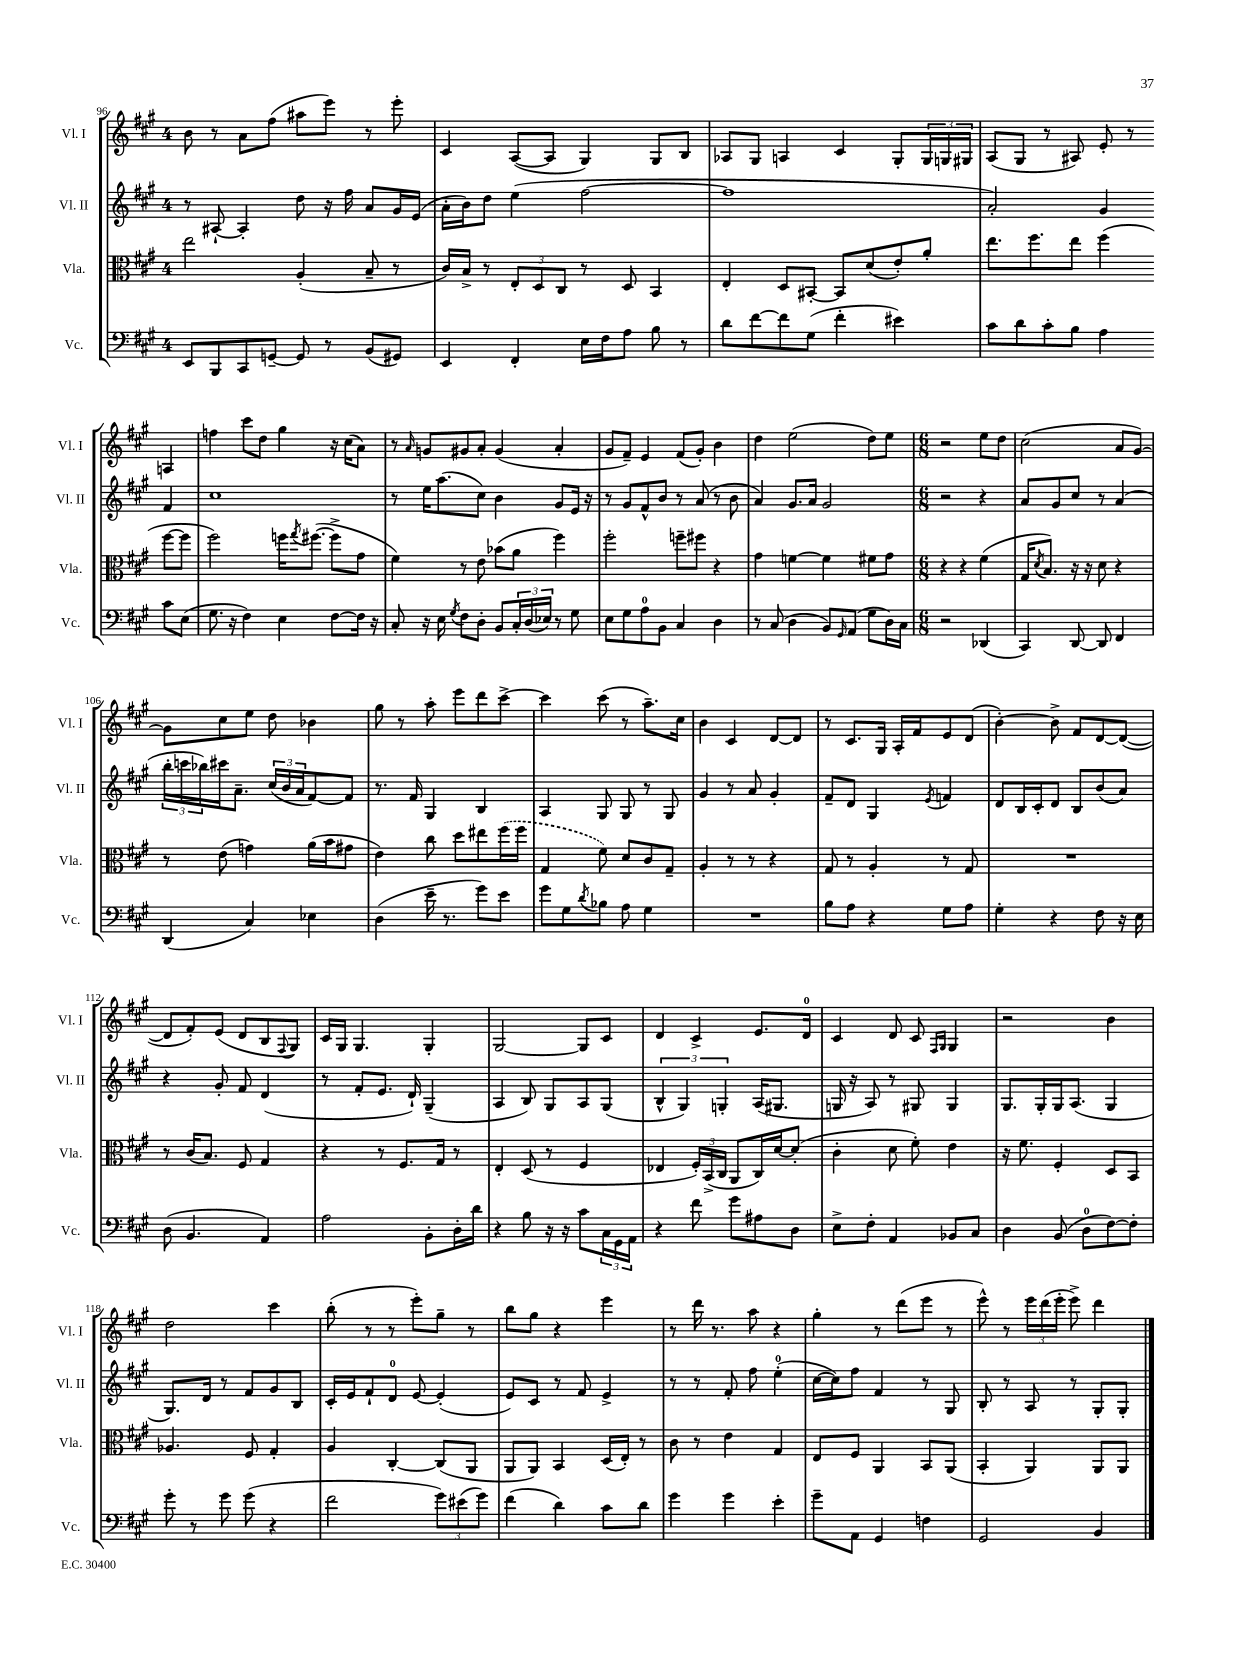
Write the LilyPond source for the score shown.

<<
\new StaffGroup <<
\new Staff = "s0" \with { instrumentName = "Vl. I" shortInstrumentName = "Vl. I" } {
    \clef treble \key a \major \once \override Staff.TimeSignature.style = #'single-digit \time 4/4
    b'8 r8 a'8 fis''8( ais''8 e'''8) r8 e'''8-. |
    cis'4 a8~( a8 gis4) gis8 b8 |
    aes8 gis8 a4 cis'4 gis8-. \tuplet 3/2 { gis16 g16 gis16 } |
    a8( gis8 r8 ais8) e'8-. r8 a4 |
    f''4 cis'''8 d''8 gis''4 r16 cis''16( a'8) |
    r8 \grace { a'16 } g'8 gis'8 a'8-. gis'4( a'4-. |
    gis'8 fis'8--) e'4 fis'8( gis'8-.) b'4 |
    d''4 e''2( d''8) e''8 |
    \numericTimeSignature \time 6/8 r2 e''8 d''8 |
    cis''2( a'8 gis'8~) |
    gis'8 cis''8 e''8 d''8 bes'4 |
    gis''8 r8 a''8-. e'''8 d'''8 cis'''8~-> |
    cis'''4 cis'''8( r8 a''8.--) cis''16 |
    b'4 cis'4 d'8~ d'8 |
    r8 cis'8. gis16 a16-. fis'16 e'8 d'8( |
    b'4~-.) b'8-> fis'8 d'8~ d'8~( |
    d'8 fis'8-.) e'8( d'8 b8 \appoggiatura { fis8 } gis8) |
    cis'16 gis16 gis4. gis4-. |
    gis2~ gis8 cis'8 |
    d'4 cis'4-> e'8. d'16-0 |
    cis'4 d'8 cis'8 \grace { fis16 gis16 } gis4 |
    r2 b'4 |
    d''2 cis'''4 |
    b''8-.( r8 r8 e'''8-.) gis''8-- r8 |
    b''8 gis''8 r4 e'''4 |
    r8 d'''16 r8. a''8 r4 |
    gis''4-. r8 d'''8( e'''8 r8 |
    e'''8-^) r8 \tuplet 3/2 { e'''16 d'''16( e'''16-. } e'''8->) d'''4 \bar "|." |
}
\new Staff = "s1" \with { instrumentName = "Vl. II" shortInstrumentName = "Vl. II" } {
    \clef treble \key a \major \once \override Staff.TimeSignature.style = #'single-digit \time 4/4
    r8 ais8~-! ais4-. d''8 r16 fis''16 a'8 gis'16 e'16( |
    a'16-. b'16) d''8 e''4( fis''2~ |
    fis''1 |
    a'2-.) gis'4 fis'4 |
    cis''1 |
    r8 e''16 a''8.( cis''8) b'4 gis'8 e'16 r16 |
    r8 gis'8 fis'8-^ b'8 r8 a'8( r8 b'8 |
    a'4) gis'8. a'16 gis'2 |
    \numericTimeSignature \time 6/8 r2 r4 |
    a'8 gis'8 cis''8 r8 a'4( |
    \tuplet 3/2 { b''16-. c'''16 bes''16) } cis'''16 a'8.-- \tuplet 3/2 { cis''16( b'16 a'16 } fis'8~) fis'8 |
    r8. fis'16 gis4 b4 |
    a4 gis8 gis8 r8 gis8 |
    gis'4 r8 a'8 gis'4-. |
    fis'8-- d'8 gis4 \acciaccatura { e'8 } f'4 |
    d'8 b16 cis'16-. d'8 b8 b'8( a'8) |
    r4 gis'8-. fis'8 d'4( |
    r8 fis'8-. e'8. d'16-!) gis4--( |
    a4 b8) gis8 a8 gis8( |
    \tuplet 3/2 { b4-^ gis4) g4-. } a16( gis8. |
    g16 r16 a8) r8 gis8 gis4 |
    gis8. gis16-. gis16 a8.( gis4 |
    gis8.) d'16 r8 fis'8 gis'8 b8 |
    cis'16-. e'16 fis'8-! d'8-0 e'8~ e'4-.( |
    e'8) cis'8 r8 fis'8 e'4-> |
    r8 r8 fis'8-. fis''8 e''4-0-.( |
    cis''16~ cis''16) fis''8 fis'4 r8 gis8 |
    b8-. r8 a8 r8 gis8-. gis8-. \bar "|." |
}
\new Staff = "s2" \with { instrumentName = "Vla." shortInstrumentName = "Vla." } {
    \clef alto \key a \major \once \override Staff.TimeSignature.style = #'single-digit \time 4/4
    e''2 a4-.( b8-- r8 |
    cis'16) b16-> r8 \tuplet 3/2 { e8-. d8 cis8 } r8 d8 b,4 |
    e4-. d8 bis,8~-. bis,8 d'8( e'8-.) a'8-. |
    e''8. fis''8. e''8 fis''4( fis''8~ fis''8 |
    fis''2) f''16 \acciaccatura { gis''8 } fis''8.~( fis''8-> gis'8 |
    fis'4) r8 e'8 bes'8( a'8 fis''4) |
    fis''2-. f''8-- fis''8 r4 |
    gis'4 f'4~ f'4 fis'8 gis'8 |
    \numericTimeSignature \time 6/8 r4 r4 fis'4( |
    gis16 \acciaccatura { d'8 } b8.) r16 r16 d'8 r4 |
    r8 e'8( g'4) a'16( b'16 gis'8 |
    e'4) cis''8 d''8 eis''8 \once \slurDashed fis''16( fis''16 |
    gis4 fis'8) d'8 cis'8 gis8-- |
    a4-. r8 r8 r4 |
    gis8 r8 a4-. r8 gis8 |
    R2. |
    r8 cis'16( b8.) fis8 gis4 |
    r4 r8 fis8. gis16 r8 |
    e4-. d8( r8 fis4 |
    ees4 \tuplet 3/2 { fis16-.) b,16->( cis16 } a,8 cis16) d'16~ d'8-.( |
    cis'4-. d'8 fis'8-.) e'4 |
    r16 fis'8. fis4-. d8 b,8 |
    aes4. fis8 gis4-. |
    a4 cis4~-. cis8( a,8 |
    a,8 a,8) b,4 d16( e16-.) r8 |
    cis'8 r8 e'4 gis4 |
    e8 fis8 a,4 b,8 a,8( |
    b,4-. a,4) a,8 a,8 \bar "|." |
}
\new Staff = "s3" \with { instrumentName = "Vc." shortInstrumentName = "Vc." } {
    \clef bass \key a \major \once \override Staff.TimeSignature.style = #'single-digit \time 4/4
    e,8 b,,8 cis,8 g,8~-- g,8 r8 b,8( gis,8) |
    e,4 fis,4-. e16 fis16 a8 b8 r8 |
    d'8 fis'8~ fis'8 gis8( fis'4-. eis'4) |
    cis'8 d'8 cis'8-. b8 a4 cis'8 e8( |
    gis8. r16 fis4) e4 fis8~ fis16 r16 |
    cis8-. r16 e16 \acciaccatura { gis8 } fis8 d8-. b,8 \tuplet 3/2 { cis16-. d16( ees16) } r8 gis8 |
    e8 gis8 a8-0 b,8 cis4 d4 |
    r8 cis8( d4 b,8) \grace { gis,16 } a,8( gis8 d16) cis16 |
    \numericTimeSignature \time 6/8 r2 des,4( |
    cis,4) d,8~ d,8 fis,4 |
    d,4( cis4) ees4 |
    d4( e'16-- r8. gis'8) e'8 |
    gis'8 gis8 \acciaccatura { d'8 } bes8 a8 gis4 |
    R2. |
    b8 a8 r4 gis8 a8 |
    gis4-. r4 fis8 r16 e16 |
    d8( b,4. a,4) |
    a2 b,8-. d16-. d'16 |
    r4 b8 r16 r16 cis'8 \tuplet 3/2 { cis16 gis,16 a,16 } |
    r4 fis'8 gis'8 ais8 d8 |
    e8-> fis8-. a,4 bes,8 cis8 |
    d4 b,8( d8-0 fis8~) fis8-. |
    gis'8-. r8 gis'8 gis'8( r4 |
    fis'2 \tuplet 3/2 { gis'8) eis'8( gis'8) } |
    fis'4( d'4) cis'8 d'8 |
    gis'4 gis'4 e'4-. |
    gis'8-- a,8 gis,4 f4 |
    gis,2 b,4 \bar "|." |
}
>>
>>
\layout { \context { \Score currentBarNumber = #96 } }
